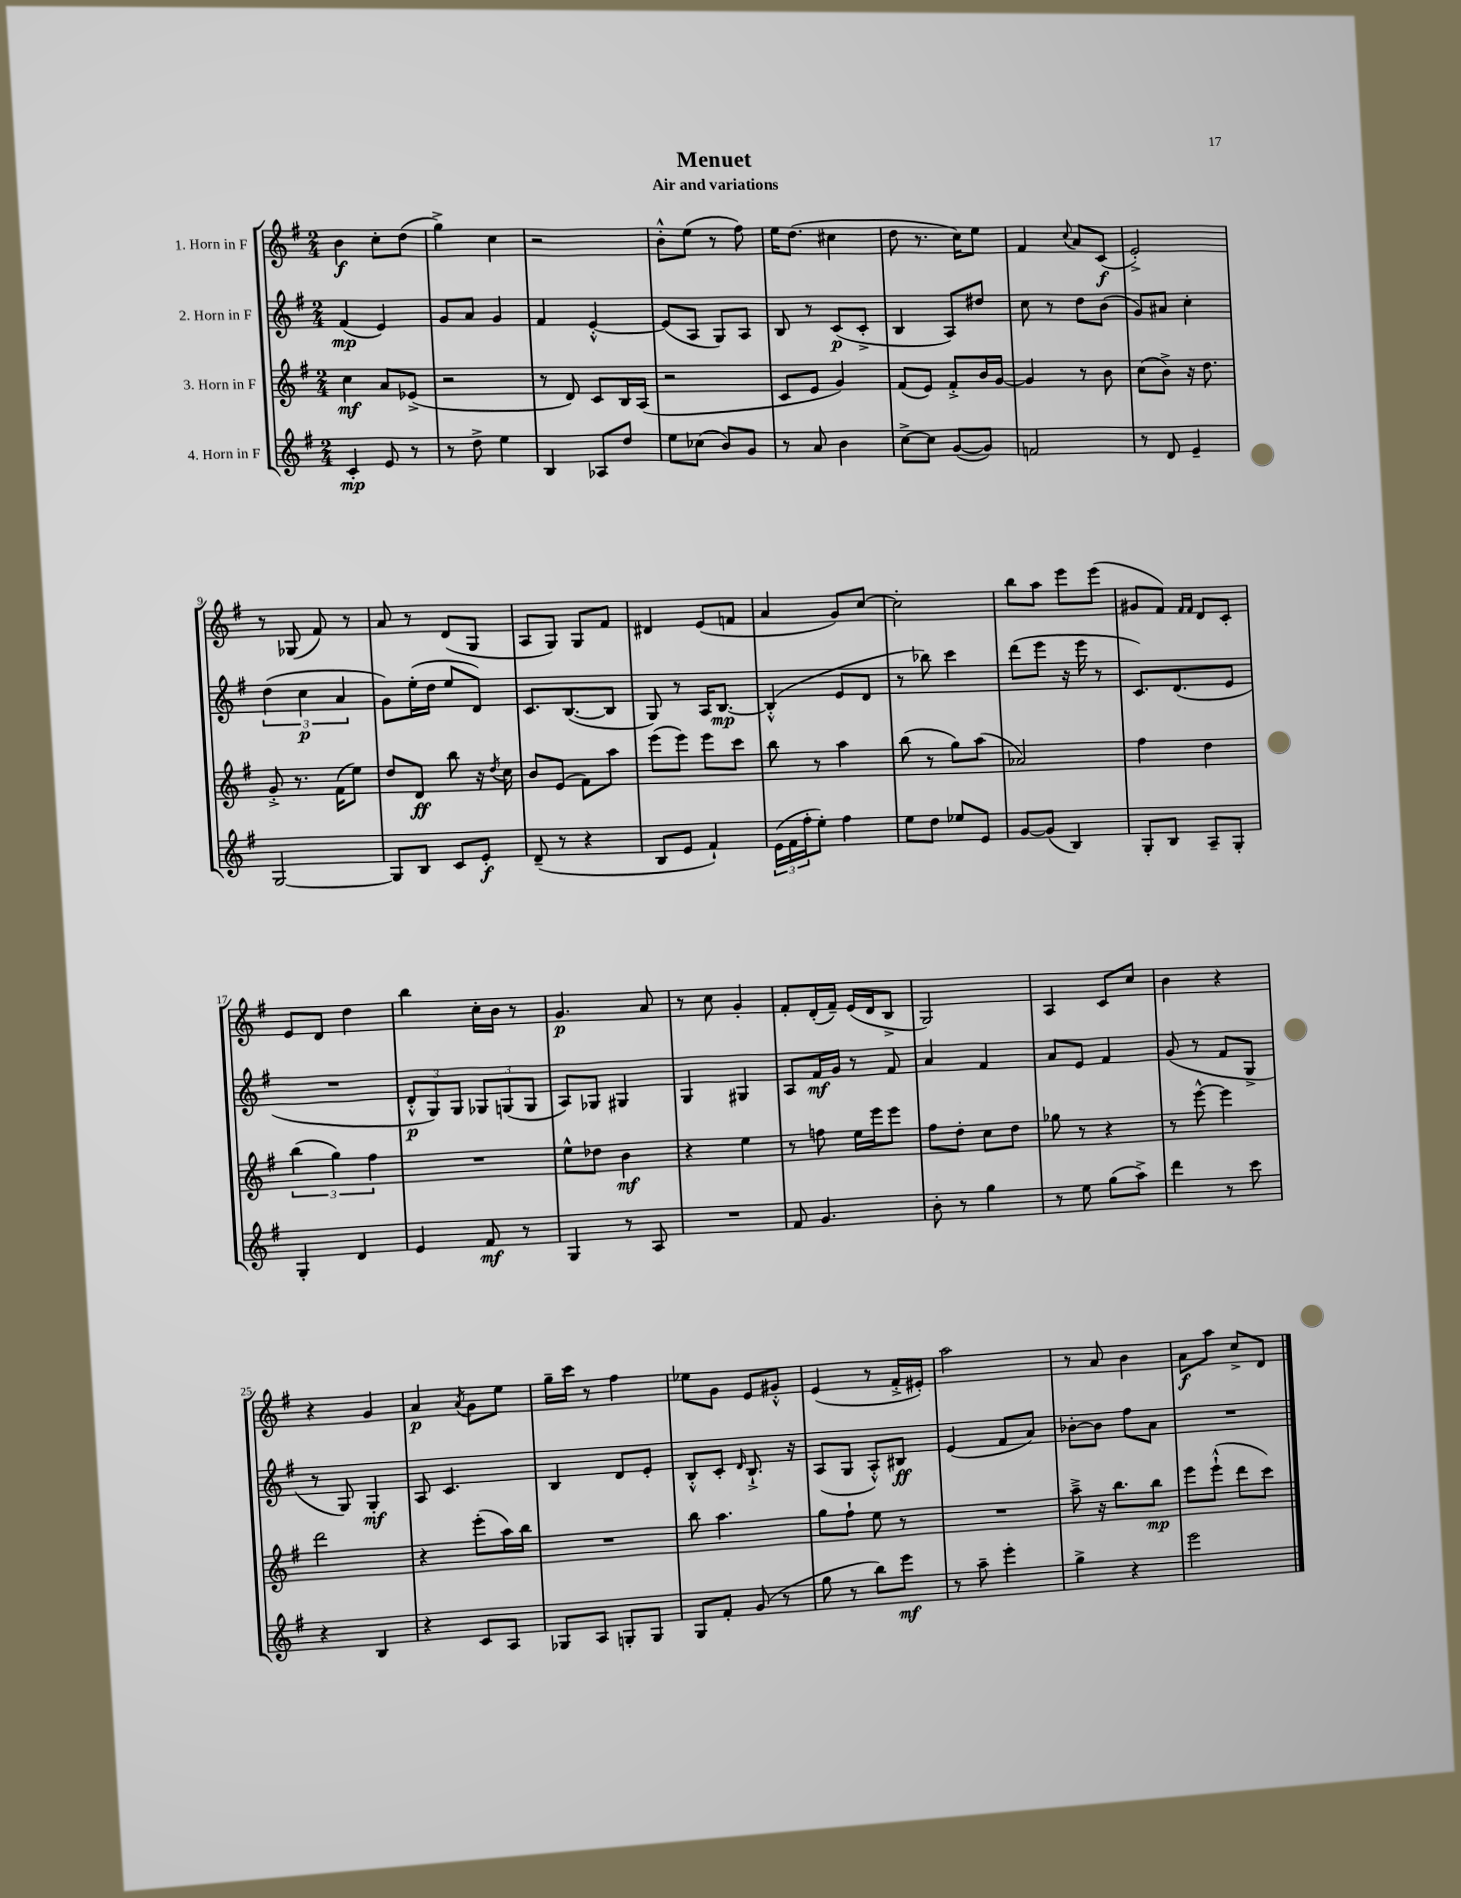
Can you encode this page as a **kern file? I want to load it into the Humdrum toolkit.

**kern	**kern	**kern	**kern
*staff4	*staff3	*staff2	*staff1
*clefG2	*clefG2	*clefG2	*clefG2
*k[f#]	*k[f#]	*k[f#]	*k[f#]
*M2/4	*M2/4	*M2/4	*M2/4
4c'/	4cc\	(4f#/	4b\
8e/	8a/L	4e/)	8cc'\L
8r	(8e-^/J	.	(8dd\J
=	=	=	=
8r	2r	8g/L	4gg^\)
8dd^\	.	8a/J	.
4ee\	.	4g/	4cc\
=	=	=	=
4B/	8r	4f#/	2r
.	8d/)	.	.
8A-/L	8c/L	[4e'^^/	.
8dd/J	16B/L	.	.
.	(16A/JJ	.	.
=	=	=	=
8ee\L	2r	(8e/]L	8b'^^\L
(8cc-\J	.	8A/J	(8ee\J
8b/L)	.	8G/L)	8r
8g/J	.	8A/J	8ff#\)
=	=	=	=
8r	8c/L	8B/	16ee\LK
.	.	.	(8.dd\J
8a/	8e/J	8r	.
4b\	4g/)	(8c/L	4cc#\
.	.	8c'^/J	.
=	=	=	=
[8cc^\L	(8f#/L	4B/	8dd\
8cc\]J	8e/J)	.	8.r
([8g/L	8f#'^/L	8A/L)	.
.	.	.	16cc\LK)
8g/]J)	16b/L	8dd#/J	8ee\J
.	[16g/JJ	.	.
=	=	=	=
2f/	4g/]	8cc\	4f#/
.	.	8r	.
.	.	.	8qqcc/
.	8r	8dd\L	8a/L
.	8b\	(8b\J	(8c/J
=	=	=	=
8r	(8cc\L	8g/L)	2e'^/)
8d/	8b^\J)	8a#/J	.
4e~/	16r	4cc'\	.
.	8.dd\	.	.
=	=	=	=
[2G/	8g'^/	(6dd\	8r
.	8.r	.	(8G-/
.	.	6cc\	.
.	.	.	8f#/)
.	(16f#\LK	.	.
.	.	6a/	.
.	8ee\J)	.	8r
=	=	=	=
8G/]L	8dd/L	8g\L)	8a/
8B/J	8d/J	(16ee'\L	8r
.	.	16dd\JJ	.
8c/L	8bb\	8ee/L	(8d/L
8e'/J	16r	8d/J)	8G/J
.	8qdd/	.	.
.	16cc\	.	.
=	=	=	=
(8d~/	8b/L	8.c/L	8A/L
8r	(8e/J	.	8G/J)
.	.	([8.B/	.
4r	8f#\L)	.	8G/L
.	8aa\J	8B/]J	8f#/J
=	=	=	=
8B/L	(8eee\L	8G/)	4d#/
8e/J	8eee\J)	8r	.
4f#`/)	8eee\L	16A/LK	(8e/L
.	.	[8.B/J	.
.	8ccc\J	.	8f/J
=	=	=	=
(24e\LL	8bb\	(4B'^^/]	4a/
24f#\	.	.	.
24ff#'\J	.	.	.
8ee'\J)	8r	.	.
4ff#\	4aa\	8e/L	8g/L)
.	.	8d/J	[8cc/J
=	=	=	=
8ee\L	(8bb\	8r	2cc'\]
8dd\J	8r	8bb-\)	.
8ee-/L	8gg\L)	4ccc\	.
8e/J	(8aa\J	.	.
=	=	=	=
[8g/L	2a-/)	(8ddd\L	8bb\L
(8g/]J	.	8eee\J	8aa\J
4B/)	.	16r	8eee\L
.	.	16eee\	.
.	.	8r	(8eee\J
=	=	=	=
8G'/L	4ff#\	8.c/L)	8g#/L
8B/J	.	.	8f#/J)
.	.	(8.d/	.
.	.	.	16qqf#/LL
.	.	.	16qqf#/JJ
8A~/L	4dd\	.	8d/L
8G'/J	.	8e/J	8c'/J
=	=	=	=
4G'/	(6bb\	2r	8e/L
.	.	.	8d/J
.	6gg\)	.	.
4d/	.	.	4dd\
.	6ff#\	.	.
=	=	=	=
4e/	2r	12d'^^/L	4bb\
.	.	12G/)	.
.	.	12G/J	.
8f#/	.	12G-/L	16cc'\LL
.	.	.	16b\JJ
.	.	(12G/	.
8r	.	.	8r
.	.	12G/J	.
=	=	=	=
4G/	8ee^^\L	8A/L)	4.g/
.	8dd-\J	8G-/J	.
8r	4b\	4G#/	.
8A/	.	.	8a/
=	=	=	=
2r	4r	4G/	8r
.	.	.	8cc\
.	4ee\	4G#/	4g'/
=	=	=	=
8f#/	8r	8A/L	8f#'/L
4.g/	8ff\	16f#/L	(16d'/L
.	.	16g/JJ	16f#~/JJ)
.	16ee\LL	8r	(16e/LL
.	16eee\J	.	16d/J
.	8eee\J	8f#/	8B^/J
=	=	=	=
8b'\	8ff#\L	4a/	2G/)
8r	8dd'\J	.	.
4gg\	8cc\L	4f#/	.
.	8dd\J	.	.
=	=	=	=
8r	8gg-\	8a/L	4A/
8ee\	8r	8e/J	.
(8gg\L	4r	4f#/	8c/L
8aa^\J)	.	.	8cc/J
=	=	=	=
4ddd\	8r	(8g/	4b\
.	[8eee^^\	8r	.
8r	4eee\]	8f#/L	4r
8ccc\	.	8G^/J	.
=	=	=	=
4r	2ddd\	8r	4r
.	.	8G/)	.
4B/	.	4G'/	4g/
=	=	=	=
4r	4r	8A/	4a/
.	.	4.c/	.
.	.	.	8qa/
8c/L	(8eee'\L	.	8g\L
8A/J	16aa\L)	.	8ee\J
.	16bb\JJ	.	.
=	=	=	=
8G-/L	2r	4B/	16gg~\LL
.	.	.	16ccc\JJ
8A/J	.	.	8r
8G'/L	.	8d/L	4ff#\
8G/J	.	8e'/J	.
=	=	=	=
8G/L	8bb\	8B'^^/L	8ee-\L
8f#'/J	4.aa\	8c'/J	8g\J
.	.	16qqd/	.
(8g/	.	8.B`^/	8e/L
8r	.	.	8g#'^^/J
.	.	16r	.
=	=	=	=
8gg\	8gg\L	(8A/L	(4e/
8r	8ff#`\J	8G/J	.
8bb\L)	8ee\	8A'^^/L)	8r
8eee\J	8r	8B#/J	16f#'^/LL
.	.	.	16e#'/JJ)
=	=	=	=
8r	2r	(4e/	2aa\
8aa~\	.	.	.
4eee'\	.	8f#/L	.
.	.	8a/J)	.
=	=	=	=
4gg^\	8aa~^\	[8b-'\L	8r
.	16r	8b-\]J	8a/
.	8.bb\L	.	.
4r	.	8ff#\L	4b\
.	8bb\J	8a\J	.
=	=	=	=
2eee\	8eee\L	2r	8a\L
.	(8eee`^^\J	.	8aa\J
.	8ddd\L	.	8cc^/L
.	8ccc\J)	.	8d/J
==	==	==	==
*-	*-	*-	*-
